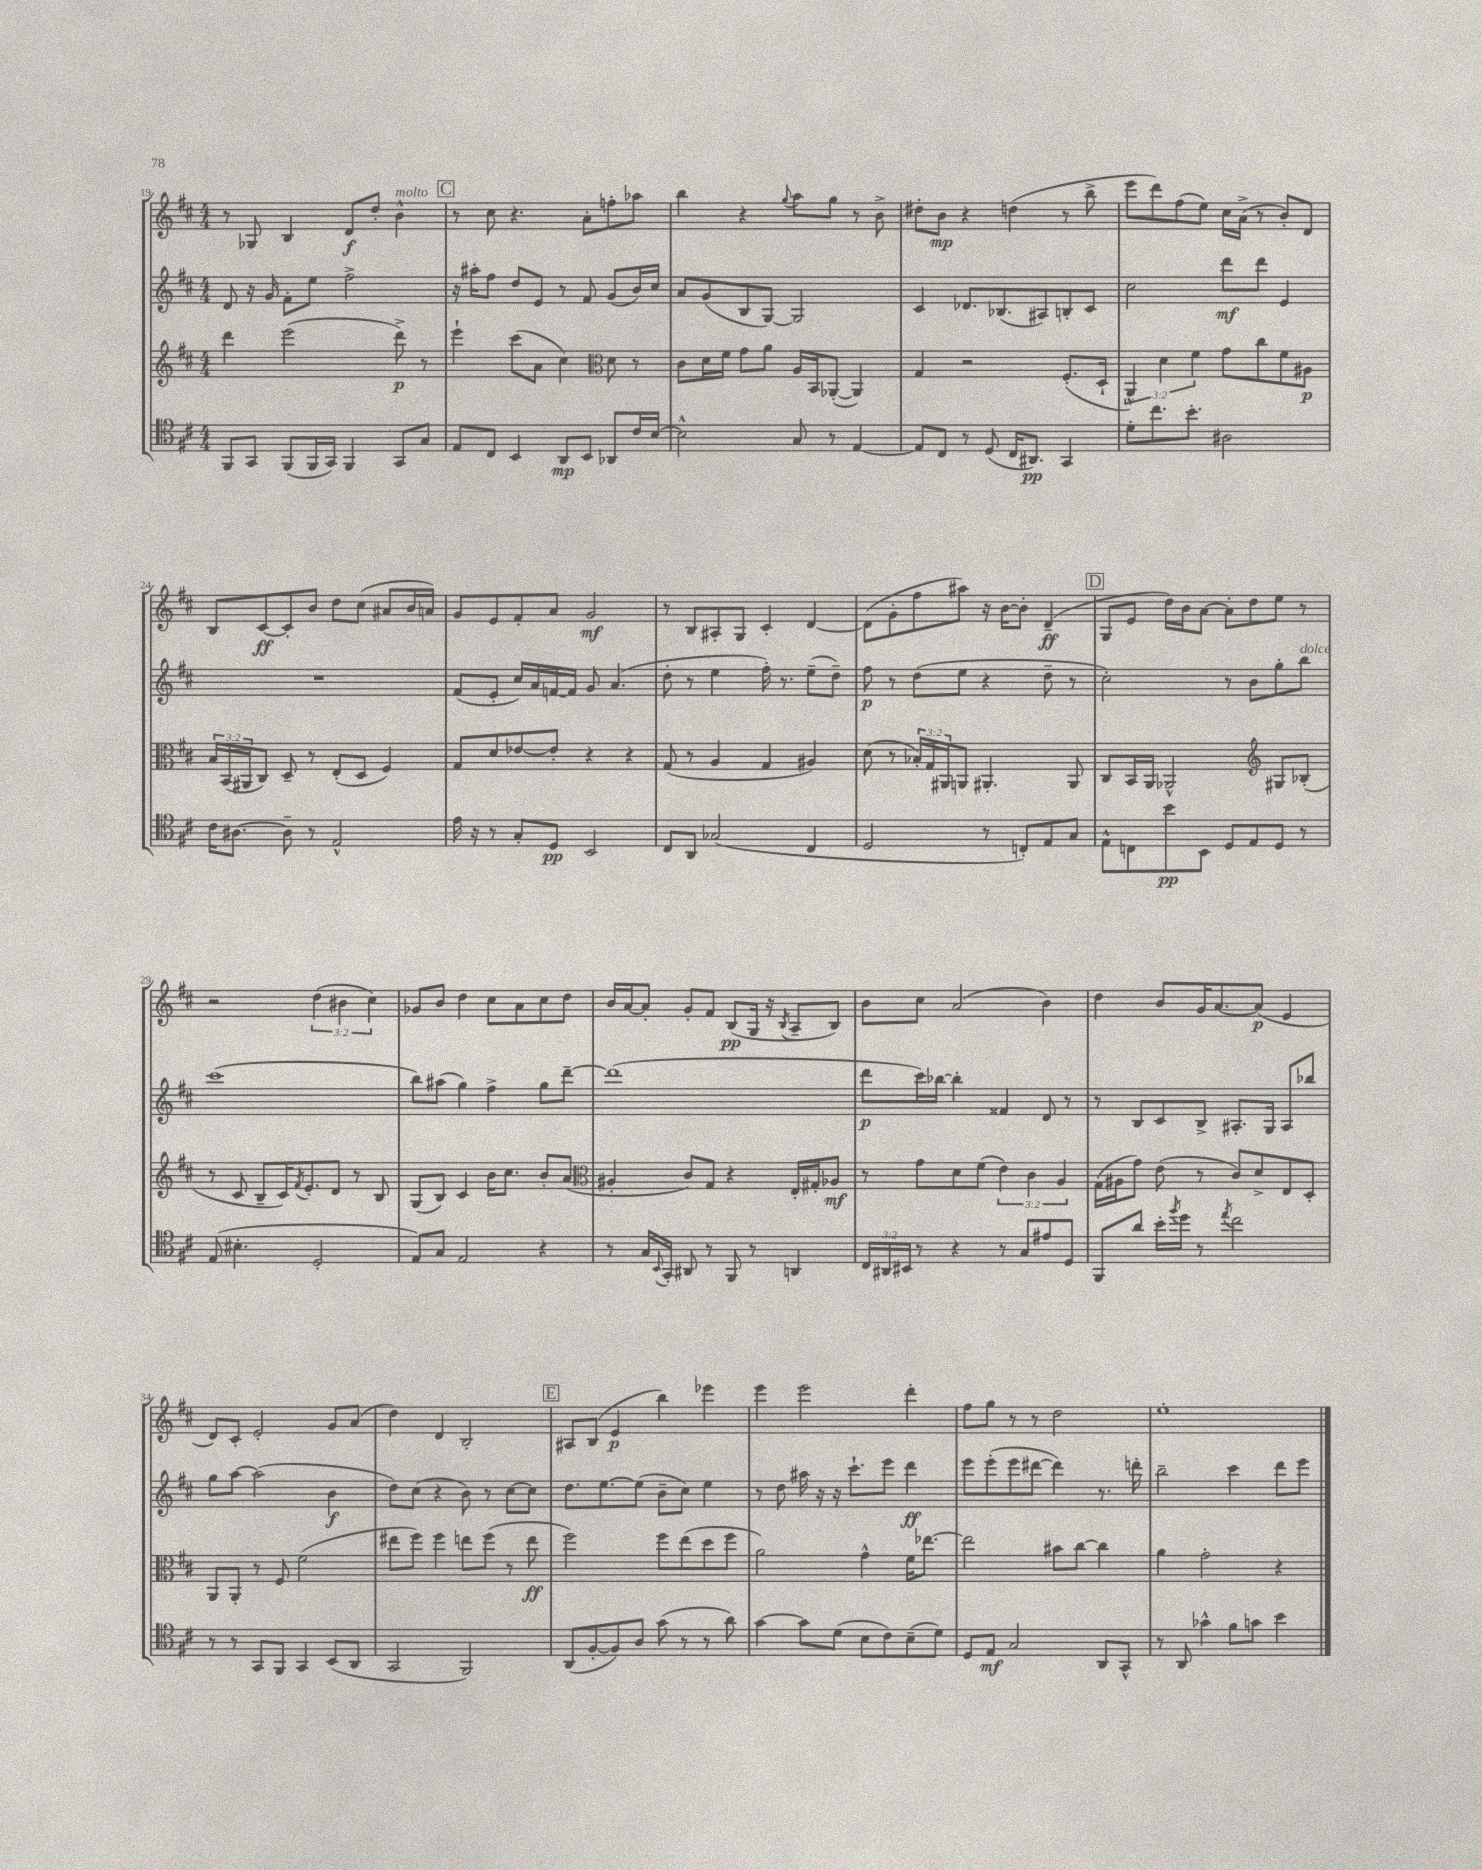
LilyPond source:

<<
\new StaffGroup <<
\new Staff = "s0" {
    \clef treble \key d \major \numericTimeSignature \time 4/4 \override Staff.TupletNumber.text = #tuplet-number::calc-fraction-text
    r8 ges8 b4 d'8\f d''8-. b'4-^^\markup { \italic "molto" } |
    \mark \markup { \box "C" } r8 cis''8 r4. a'8-. f''8-. aes''8 |
    b''4 r4 \appoggiatura { g''8 } a''8 g''8 r8 b'8-> |
    dis''8-. b'8\mp r4 d''4( r8 b''8-> |
    e'''8 d'''8) fis''8( e''8) cis''16 a'16->( r8 b'8-.) d'8 |
    b8 cis'8~\ff cis'8-. b'8 d''8 cis''8( ais'8 b'16 a'16) |
    g'8 e'8 fis'8-. a'8 g'2\mf |
    r8 b8 ais8-. g8 cis'4-. d'4~ |
    d'8( g'8-. fis''8 ais''8) r16 b'16~ b'8-. d'4--\ff( |
    \mark \markup { \box "D" } g8 e'8 d''16) b'16 a'8~ a'8-. d''8 e''8 r8 |
    r2 \tuplet 3/2 { d''4( bis'4 cis''4) } |
    ges'8 b'8 d''4 cis''8 a'8 cis''8 d''8 |
    b'16 a'16~ a'8-. g'8-. fis'8 b8\pp( g16 r16 \acciaccatura { b8 } a8-- b8) |
    b'8 cis''8 a'2( b'4) |
    d''4 b'8 g'16 a'8.~ a'8\p( e'4 |
    d'8) cis'8-. e'2-. g'8 a'8( |
    d''4) d'4 b2-. |
    \mark \markup { \box "E" } ais8 b8( e'4\p b''4) ees'''4 |
    e'''4 e'''2 d'''4-. |
    fis''8 g''8 r8 r8 d''2 |
    e''1-. \bar "|." |
}
\new Staff = "s1" {
    \clef treble \key d \major \numericTimeSignature \time 4/4
    d'8 r16 g'16 fis'8-. e''8 fis''2-> |
    \mark \markup { \box "C" } r16 ais''16-. fis''8 d''8 e'8 r8 fis'8 g'8( b'16) cis''16 |
    a'8 g'8( b8 g8~) g2 |
    cis'4 des'8. bes8.( ais8) b8-. cis'8 |
    cis''2 d'''8\mf d'''8 e'4 |
    R1 |
    fis'8( e'8-. cis''16) a'16 f'16~ f'16 g'8 a'4.( |
    d''8-. r8 e''4 fis''16-.) r8. e''8--( d''8--) |
    fis''8\p r8 d''8( e''8 r4 d''8-- r8 |
    \mark \markup { \box "D" } cis''2-.) r8 b'8 g''8-. b''8^\markup { \italic "dolce" } |
    cis'''1( |
    b''8) ais''8( g''4) fis''4-> g''8 d'''8~-- |
    d'''1( |
    d'''8\p cis'''16) bes''16~ bes''4-. fisis'4 d'8 r8 |
    r8 b8 cis'8 b8-> ais8.-. g16 ais8 bes''8 |
    g''8 a''8~ a''2( b'4\f |
    d''8) cis''8( r4 b'8) r8 cis''8~ cis''8 |
    \mark \markup { \box "E" } d''8. e''8.~ e''8( b'8-- cis''8) e''4 |
    r8 d''8 ais''16 r16 r16 cis'''8.-! e'''8 d'''4\ff |
    e'''8 e'''8-.( e'''8 dis'''8~ dis'''4) r8. d'''16-. |
    b''2-- cis'''4 d'''8 e'''8 \bar "|." |
}
\new Staff = "s2" {
    \clef treble \key d \major \numericTimeSignature \time 4/4 \override Staff.TupletNumber.text = #tuplet-number::calc-fraction-text
    d'''4 e'''2( d'''8->\p) r8 |
    \mark \markup { \box "C" } e'''4-! cis'''8( a'8 cis''4) \clef alto d'8 r8 |
    cis'8 d'16 fis'16 g'8 a'8 a16 b,16 aes,8~-.( aes,4) |
    g4 r2 fis8.-.( d16-! |
    \tuplet 3/2 { a,4-^) d'4 fis'4 } g'8 cis''8 fis'8 ais8\p |
    \tuplet 3/2 { b16 b,16( ais,16 } cis8) d8-- r8 e8-.( d8 fis4) |
    g8 d'8 ees'8~ ees'8-. r4 r4 |
    g8( r8 a4 g4 ais4) |
    d'8( r8 \tuplet 3/2 { bes16-.) g16 ais,16 } a,8 ais,4.-. ais,8 |
    \mark \markup { \box "D" } cis8 b,16 a,16 aes,2-^ \clef treble gis8 bes8-.( |
    r8 cis'8 b8-- cis'16) \acciaccatura { fis'8 } e'8.-. d'8 r8 b8 |
    g8( b8) cis'4 b'16 cis''8. b'8-. a'8( |
    \clef alto ais4-. cis'8) g8 r4 e16-. gis16-. aes8\mf |
    r8 g'8 d'8 fis'8( \tuplet 3/2 { e'4) cis'4 a4 } |
    g16( ais16 g'8) e'8( r8 cis'8) d'8-> e8 d8-. |
    a,8 a,8-. r8 fis8 fis'2( |
    eis''8 fis''8) fis''4 e''8 fis''8( r8 e''8\ff |
    \mark \markup { \box "E" } fis''2) fis''8 e''8( d''8 fis''8 |
    a'2) g'4-^ fis'16 ees''8.~ |
    ees''2 bis'8 cis''8~ cis''4 |
    a'4 g'2-. r4 \bar "|." |
}
\new Staff = "s3" {
    \clef tenor \key d \major \numericTimeSignature \time 4/4 \override Staff.TupletNumber.text = #tuplet-number::calc-fraction-text
    fis,8 g,8 fis,8( fis,16 g,16) fis,4 g,8 g8 |
    \mark \markup { \box "C" } e8 cis8 b,4 a,8\mp b,8 aes,8 cis'16 b16~ |
    b2-^ g8 r8 e4~ |
    e8 cis8 r8 d8( cis16 ais,8.\pp) g,4 |
    d'8-. cis''8. b'8.-. ais2 |
    cis'16 ais8.~ ais8-- r8 e2-^ |
    e'16 r16 r8 g8-. d8\pp b,2 |
    cis8 a,8 ges2( cis4 |
    d2 r8 c8-.) e8 g8 |
    \mark \markup { \box "D" } e8-^ c8 b'8\pp b,8 d8 e8 d8 r8 |
    e8( bis4.-. d2-. |
    e8) g8 e2 r4 |
    r8 g16 \appoggiatura { b,8 } g,16-. ais,8 r8 fis,8 r8 a,4 |
    \tuplet 3/2 { cis16 ais,16 bis,16 } r8 r4 r8 g8 eis'8 d8 |
    fis,8 a'8 b'16-. \acciaccatura { fis''8 } d''16 r8 \acciaccatura { e''8 } cis''2 |
    r8 r8 g,8 fis,8 g,4 b,8( a,8 |
    g,2 fis,2) |
    \mark \markup { \box "E" } a,8( fis8~-. fis8) a8 g'8( r8 r8 a'8) |
    g'4~ g'8 d'8( b8 cis'8) b8--( d'8) |
    d8 e8\mf g2 a,8 g,8-^ |
    r8 a,8 ges'4-^ fis'8 g'8 b'4 \bar "|." |
}
>>
>>
\layout { \context { \Score currentBarNumber = #19 } }
